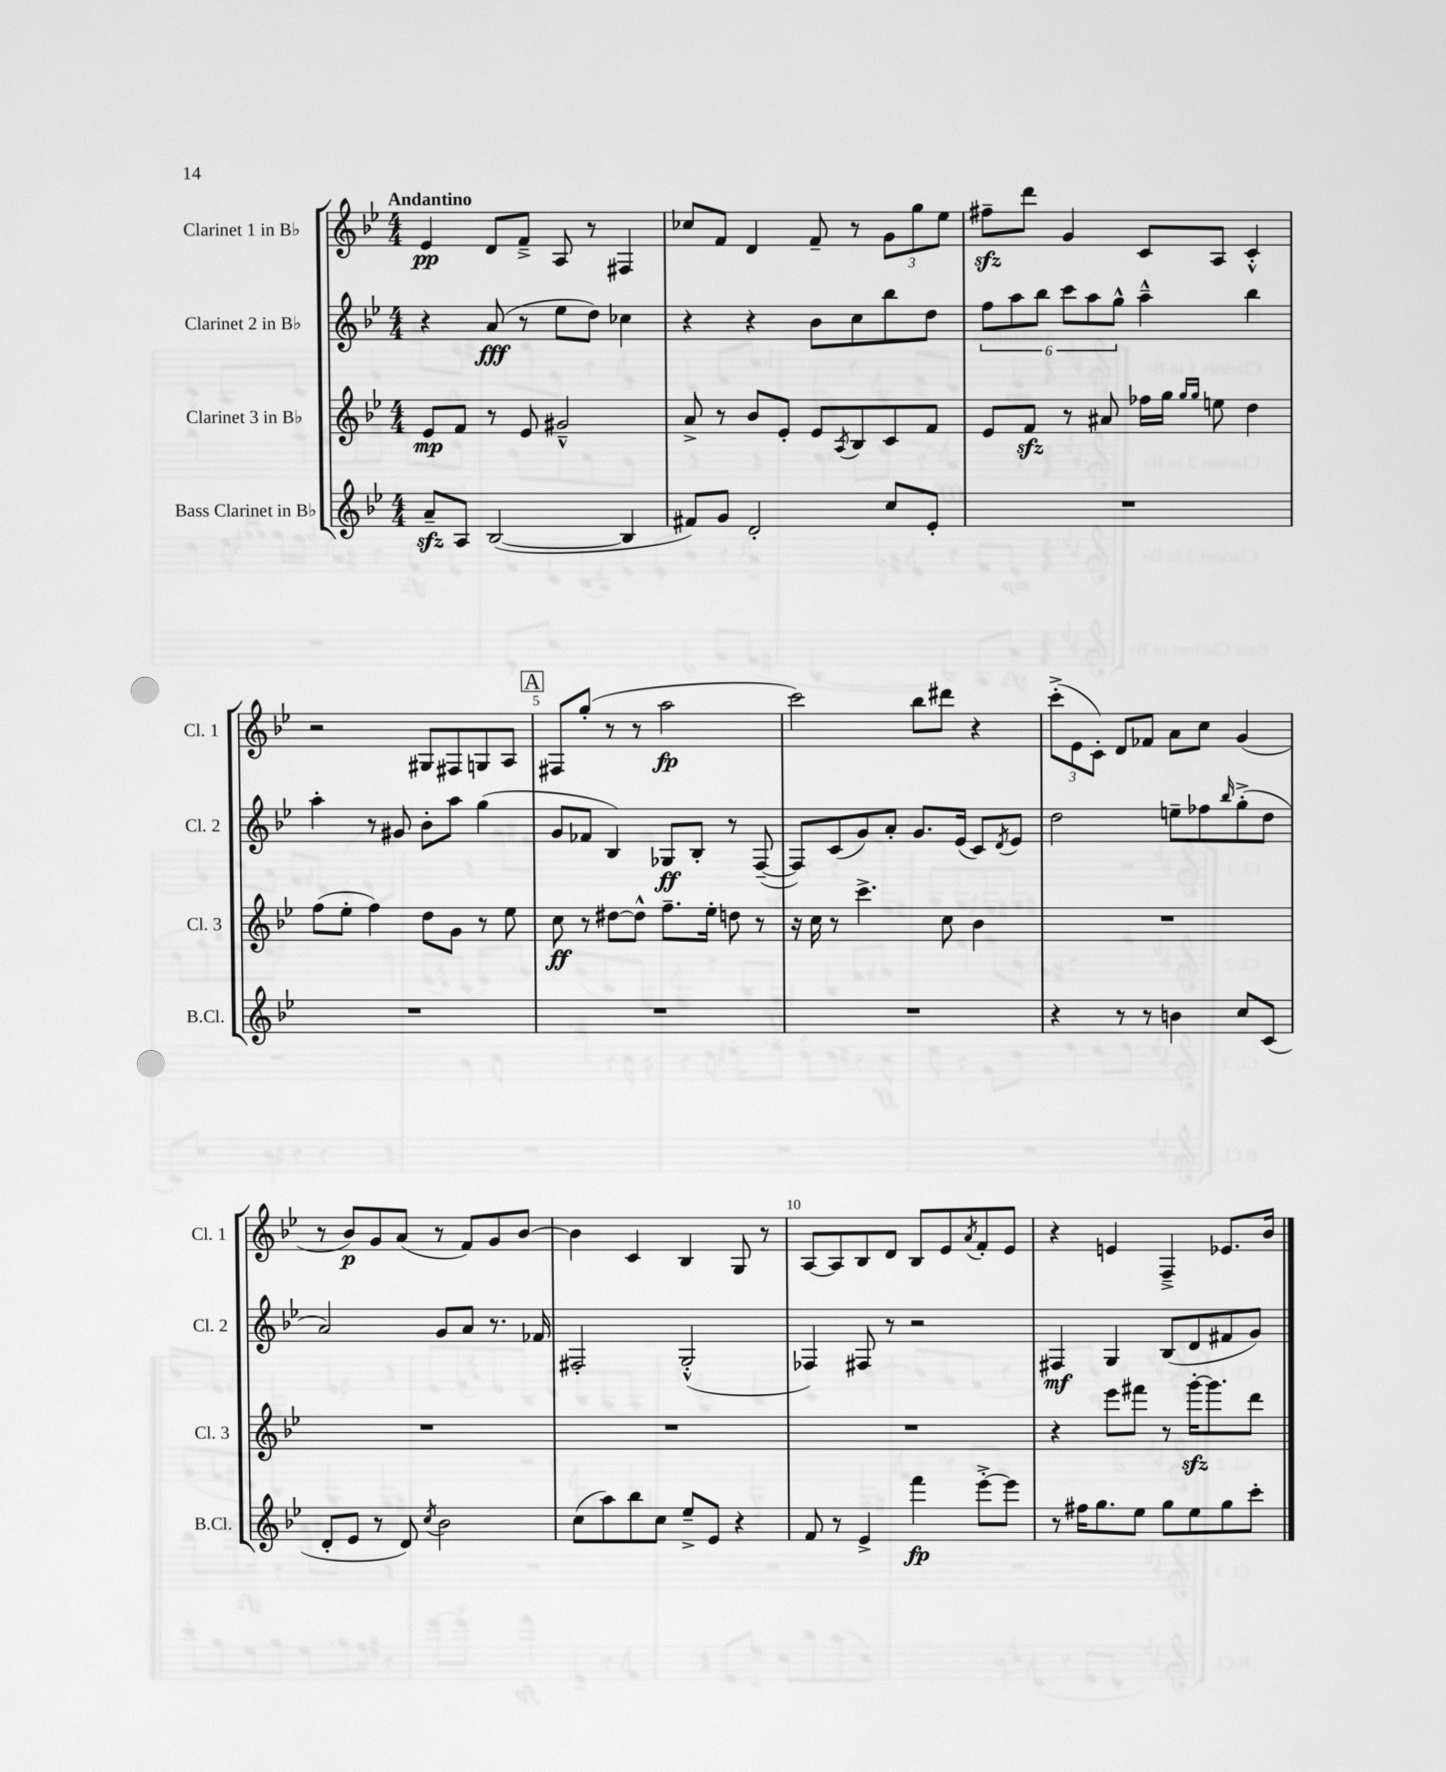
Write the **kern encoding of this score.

**kern	**kern	**kern	**kern
*staff4	*staff3	*staff2	*staff1
*clefG2	*clefG2	*clefG2	*clefG2
*k[b-e-]	*k[b-e-]	*k[b-e-]	*k[b-e-]
*M4/4	*M4/4	*M4/4	*M4/4
8a~/L	8e-/L	4r	4e-/
8A/J	8f/J	.	.
([2B-/	8r	(8a/	8d/L
.	8e-/	8r	8f~^/J
.	2g#~^^/	8ee-\L	8A/
.	.	8dd\J)	8r
4B-/]	.	4cc-\	4F#/
=	=	=	=
8f#/L)	8a^/	4r	8cc-/L
8g/J	8r	.	8f/J
2d'/	8b-/L	4r	4d/
.	8e-'/J	.	.
.	8e-/L	8b-\L	8f~/
.	8qA/	.	.
.	8B-/	8cc\	8r
8cc/L	8c/	8bb-\	12g\L
.	.	.	12gg\
8e-'/J	8f/J	8dd\J	.
.	.	.	12ee-\J
=	=	=	=
1r	8e-/L	12ff\L	8ff#~\L
.	.	12aa\	.
.	8f/J	.	8ddd\J
.	.	12bb-\J	.
.	8r	12ccc\L	4g/
.	.	12aa\	.
.	8a#/	.	.
.	.	12gg^^\J	.
.	16ff-\LL	4aa~^^\	8c/L
.	16gg\JJ	.	.
.	16qqgg/LL	.	.
.	16qqgg/JJ	.	.
.	8ee\	.	8A/J
.	4dd\	4bb-\	4c'^^/
=	=	=	=
1r	(8ff\L	4aa'\	2r
.	8ee-'\J	.	.
.	4ff\)	8r	.
.	.	8g#/	.
.	8dd\L	8b-'\L	8G#/L
.	8g\J	8aa\J	8F#/
.	8r	(4gg\	8G/
.	8ee-\	.	8A/J
=	=	=	=
1r	8cc\	8g/L	8F#/L
.	8r	8f-/J	(8gg'/J
.	[8dd#\L	4B-/)	8r
.	8dd#^^\]J	.	8r
.	8.ff~\L	8G-/L	2aa\
.	.	8B-'/J	.
.	16ee-'\Jk	.	.
.	8dd\	8r	.
.	8r	([8F~/	.
=	=	=	=
1r	16r	8F/]L)	2ccc\)
.	16cc\	.	.
.	8r	(8c/	.
.	4.ccc^\	8g/)	.
.	.	8a'/J	.
.	.	8.g/L	8bb-\L
.	8cc\	.	8ddd#\J
.	.	(16e-/Jk	.
.	4b-\	8c/L)	4r
.	.	8qd/	.
.	.	8e-/J	.
=	=	=	=
4r	1r	2dd\	(12ccc'^\L
.	.	.	12e-\
.	.	.	12c'\J)
8r	.	.	8d/L
8r	.	.	8f-/J
4b\	.	8ee~\L	8a\L
.	.	8ff-\	8cc\J
.	.	16qqbb-/	.
8cc/L	.	(8gg'^\	(4g/
(8c/J	.	8dd\J	.
=	=	=	=
8d'/L	1r	2a/)	8r
8e-/J	.	.	8b-/L)
8r	.	.	8g/
8d/)	.	.	(8a/J
8qcc/	.	.	.
2b-\	.	8g/L	8r
.	.	8a/J	8f/L)
.	.	8.r	8g/
.	.	.	[8b-/J
.	.	16f-/	.
=	=	=	=
(8cc\L	1r	2F#'/	4b-\]
8aa\)	.	.	.
8bb-\	.	.	4c/
8cc\J	.	.	.
8ee-~^/L	.	(2G'^^/	4B-/
8e-/J	.	.	.
4r	.	.	8G/
.	.	.	8r
=	=	=	=
8f/	1r	4F-/)	[8A/L
8r	.	.	8A/]
4e-^/	.	8F#/	8B-/
.	.	8r	8d/J
4fff\	.	2r	8B-/L
.	.	.	8e-/
.	.	.	8qa/
[8eee-'^\L	.	.	8f'/
8eee-\]J	.	.	8e-/J
=	=	=	=
8r	4r	4F#/	4r
16ff#\LK	.	.	.
8.gg\	.	.	.
.	8eee-\L	4G/	4e/
8ee-\J	8fff#\J	.	.
8gg\L	8r	(8B-/L	4F~^/
8ee-\	[16ggg'\LK	8d/	.
.	8.ggg\]	.	.
8gg\	.	8f#/	8.e-/L
8ccc'\J	8ddd\J	8g/J)	.
.	.	.	16b-/Jk
==	==	==	==
*-	*-	*-	*-
